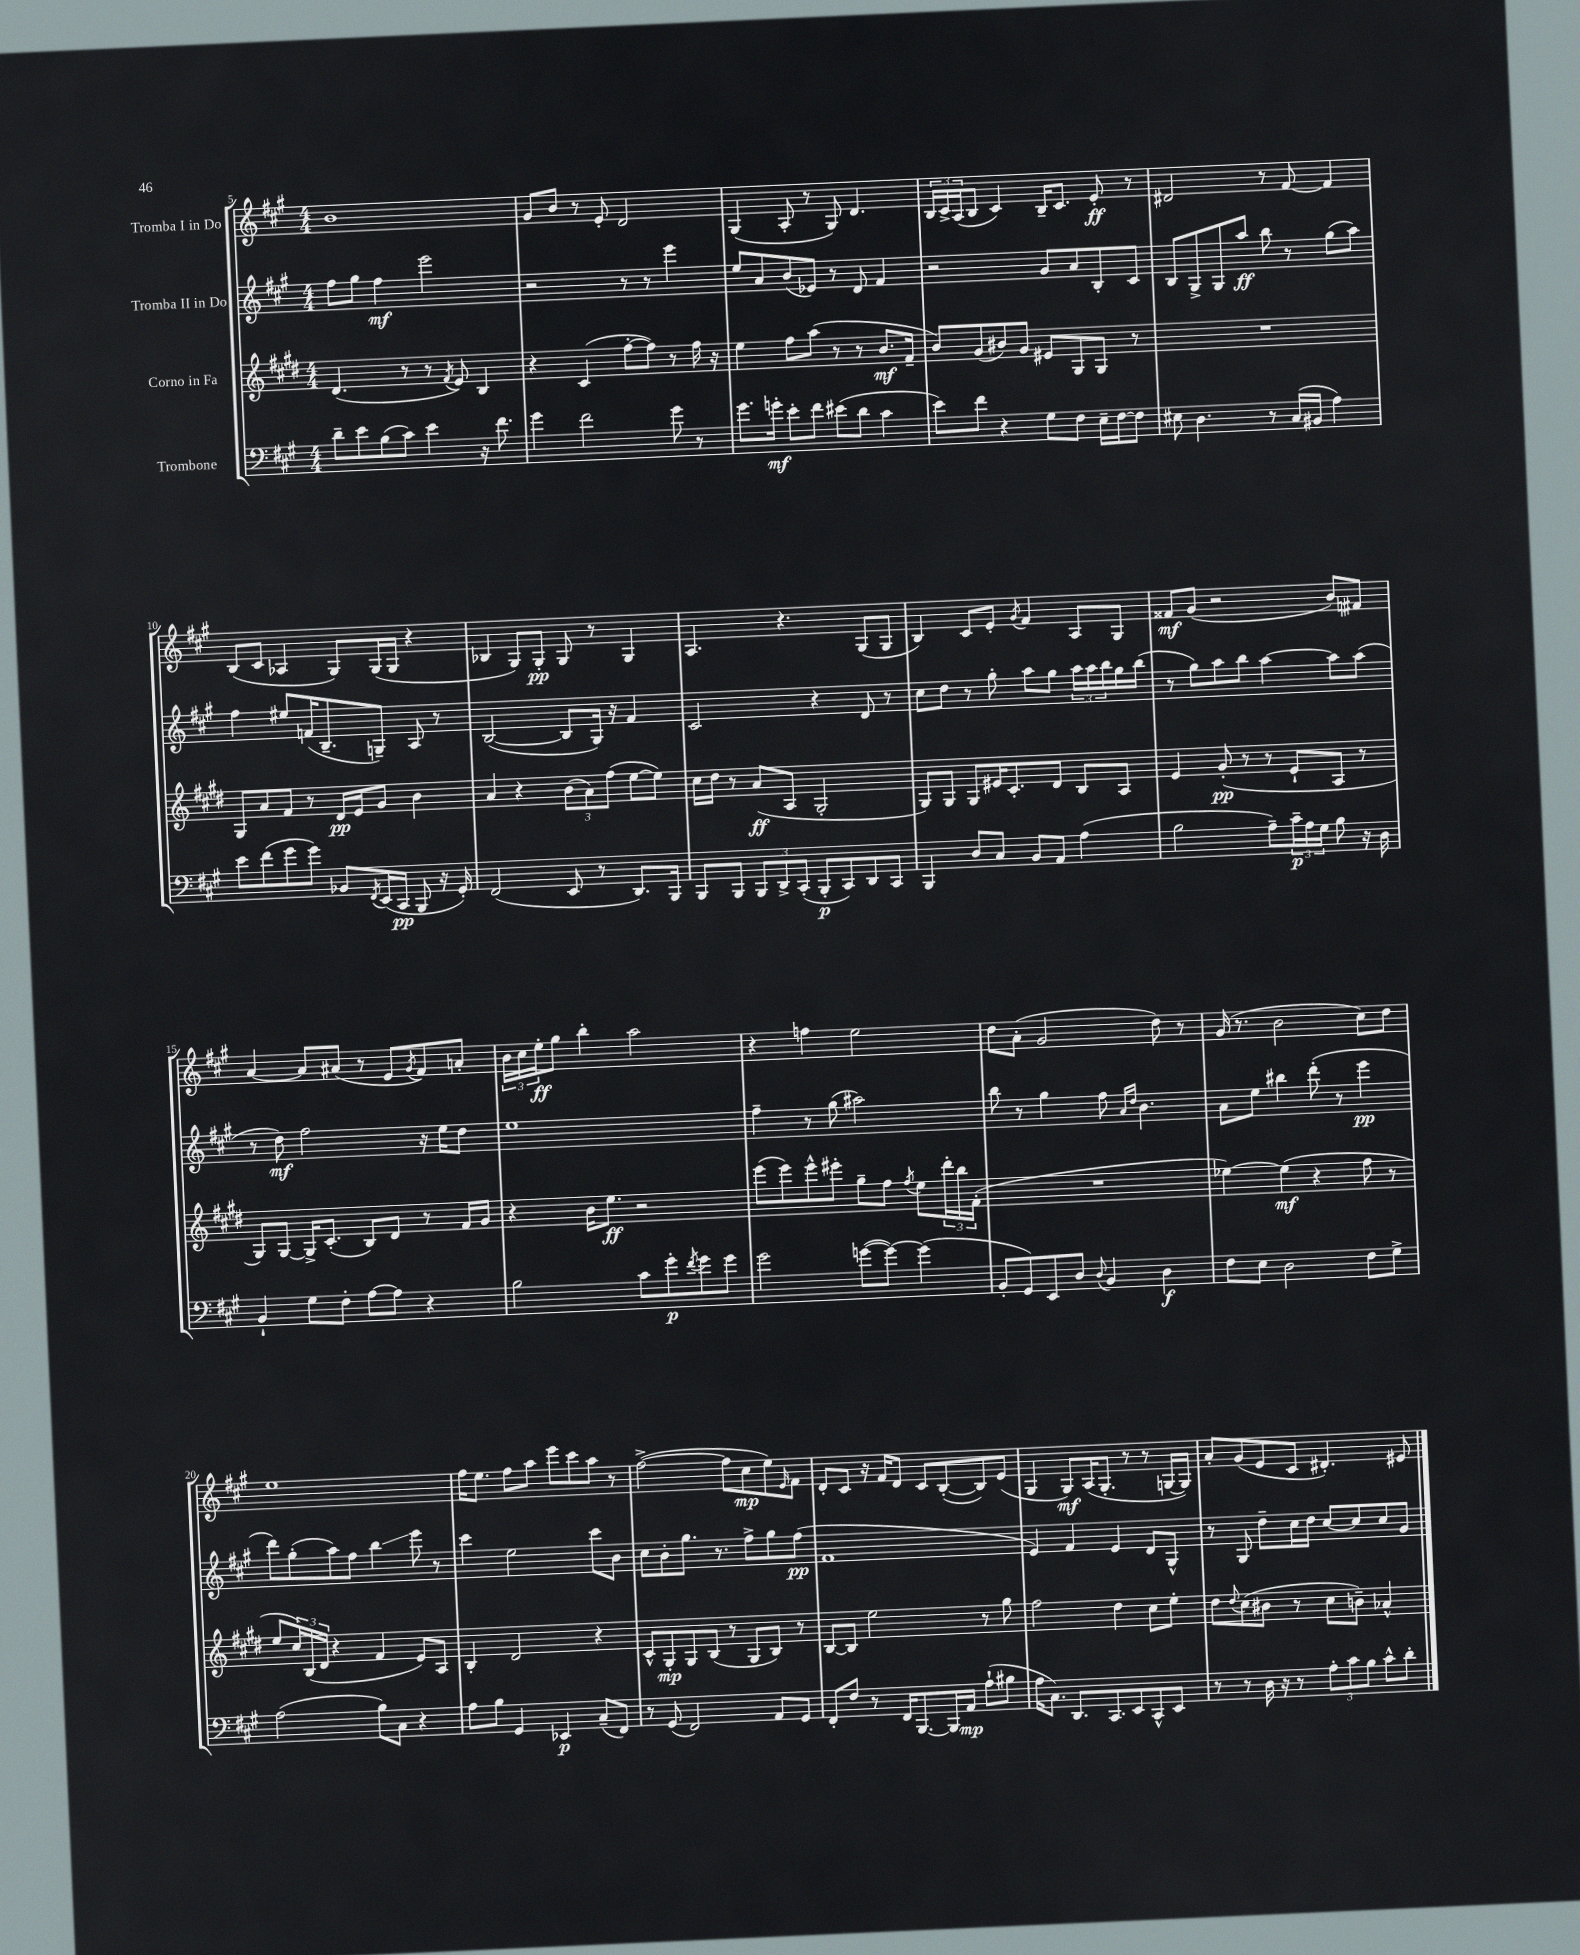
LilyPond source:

<<
\new StaffGroup <<
\new Staff = "s0" \with { instrumentName = "Tromba I in Do" } {
    \clef treble \key a \major \numericTimeSignature \time 4/4
    b'1 |
    gis'8 b'8 r8 e'8-. d'2 |
    gis4( a8-. r8 gis8) d'4. |
    \tuplet 3/2 { b16 cis'16-> a16( } b8 cis'4) b16-- cis'8. e'8-.\ff r8 |
    dis'2 r8 fis'8~ fis'4 |
    b8( cis'8 aes4 gis8) gis16( gis16 r4 |
    bes4 gis8) gis8-.\pp gis8 r8 gis4 |
    a4. r4. gis8( gis8 |
    b4) cis'8 e'8-. \acciaccatura { gis'8 } fis'4 a8 gis8 |
    fisis'8\mf gis'8( r2 b'8) fis'8 |
    a'4~ a'8 ais'8( r8 e'8 \acciaccatura { gis'8 } fis'8) a'8-. |
    \tuplet 3/2 { b'16 cis''16 e''16-.\ff } gis''8 b''4-. a''2 |
    r4 f''4 e''2 |
    d''8 a'8-.( gis'2 d''8) r8 |
    gis'16( r8. b'2 cis''8) d''8 |
    e''1 |
    fis''16 e''8. fis''8 a''8 e'''8 cis'''8 a''8 r8 |
    fis''2~->( fis''8 cis''8\mp e''8) \grace { e'16 } fis'8 |
    d'8-. cis'8 r16 fis'16 d'8 cis'8 b8~-.( b8) e'8( |
    gis4 gis8\mf) a16( gis8.-. r8 r8 g16~ g16) |
    a'8-. gis'8( e'8 cis'8 dis'4.-.) eis'8 \bar "|." |
}
\new Staff = "s1" \with { instrumentName = "Tromba II in Do" } {
    \clef treble \key a \major \numericTimeSignature \time 4/4
    fis''8 gis''8 fis''4\mf e'''2 |
    r2 r8 r8 e'''4 |
    e''8 a'8 b'8( ees'8) r8 d'8 fis'4 |
    r2 gis'8 a'8 b8-. cis'8 |
    b8 gis8-> gis8 a''8\ff b''8 r8 gis''8( a''8) |
    fis''4 eis''8 f'16( b8.-- g8--) a8 r8 |
    b2~( b8 gis16) r16 fis'4 |
    cis'2 r4 d'8 r8 |
    cis''8 d''8 r8 gis''8-. a''8 gis''8 \tuplet 3/2 { a''16 a''16 b''16 } gis''16 b''16( |
    r8 gis''8) a''8 b''8 a''4~ a''8 a''8( |
    r8 d''8\mf) fis''2 r16 e''16 d''8 |
    e''1 |
    fis''4-- r8 gis''8( ais''2) |
    b''8 r8 gis''4 fis''8 \grace { a'16 d''16 } b'4. |
    a'8 e''8 bis''4 d'''8-.( r8 e'''4\pp |
    d'''8) gis''8-.( a''8) fis''8 b''4\glissando e'''8 r8 |
    cis'''4 e''2 cis'''8 b'8 |
    cis''8 b'8-. gis''8. r8. fis''8-> gis''8 fis''8\pp( |
    fis'1 |
    e'4) fis'4 e'4 d'8 gis8-^ |
    r8 gis8 d''8-- cis''16 d''16 cis''8~ cis''8 cis''8 gis'8 \bar "|." |
}
\new Staff = "s2" \with { instrumentName = "Corno in Fa" } {
    \clef treble \key e \major \numericTimeSignature \time 4/4
    dis'4.( r8 r8 \acciaccatura { fis'8 } e'8) b4 |
    r4 cis'4( fis''8~-. fis''8) r8 fis''16 r16 |
    e''4 fis''8 a''8( r8 r8 b'8.\mf fis'16-- |
    b'8) gis'8( bis'8) gis'8 eis'8 gis8 gis8 r8 |
    R1 |
    gis8 a'8 fis'8 r8 dis'16\pp e'16 gis'8 b'4 |
    a'4 r4 \tuplet 3/2 { b'8( a'8) fis''8( } e''8~ e''8) |
    cis''16 dis''16 r8 a'8\ff( a8 gis2-. |
    gis8) gis8 gis8 eis'16 cis'8.-. dis'8 b8 a8 |
    e'4 gis'8-.\pp( r8 r8 e'8-! a8 r8 |
    gis8) gis8~ gis16-> cis'8.-.( b8) dis'8 r8 fis'16 gis'16 |
    r4 b'16 e''8.\ff r2 |
    e'''8( e'''8) e'''8-^ eis'''8-. gis''8-- fis''8 \acciaccatura { fis''8 } e''8 \tuplet 3/2 { dis'''16-. b''16 fis'16-.( } |
    R1 |
    ees''4~) ees''4\mf( r4 fis''8 r8 |
    e''8 \tuplet 3/2 { cis''16) b16( dis'16 } r4 fis'4 e'8) a8 |
    b4-. dis'2 r4 |
    cis'8-^ gis8-.\mp gis8 b8( r8 gis8 b8) r8 |
    b8~ b8 e''2 r8 gis''8 |
    fis''2 dis''4 cis''8 e''8-. |
    dis''8 \appoggiatura { dis''8 } cis''8( bis'8 r8 cis''8 b'8--) aes'4-^ \bar "|." |
}
\new Staff = "s3" \with { instrumentName = "Trombone" } {
    \clef bass \key a \major \numericTimeSignature \time 4/4
    d'8-- e'8 b8( cis'8) e'4 r16 fis'8. |
    gis'4 fis'2 gis'8 r8 |
    gis'8. g'16-.\mf e'8-. fis'8 eis'8( d'8 cis'4 |
    e'8) fis'8 r4 gis8 fis8 e16-- fis16~ fis8 |
    eis8 d4. r8 cis16( bis,16 a4) |
    e'8 fis'8( gis'8 gis'8) bes,8 \acciaccatura { fis,8 } e,16( cis,16\pp b,,8 r16 gis,16-.) |
    fis,2( e,8 r8 d,8.) b,,16 |
    b,,8 b,,8 \tuplet 3/2 { b,,8 d,8-> cis,8-.( } b,,8-.\p cis,8) d,8 cis,8 |
    b,,4 d8 cis8 b,8 a,8 a4( |
    b2 a8--) \tuplet 3/2 { cis'16--\p a16 gis16 } b8 r16 d16 |
    b,4-! gis8 fis8-. a8~ a8 r4 |
    b2 cis'8 gis'8-.\p \acciaccatura { fis'8 } gis'8 gis'8 |
    gis'2 g'8~( g'8~) g'4( |
    b,8-. gis,8) e,8 d8 \appoggiatura { d8 } b,4 d4\f |
    fis8 e8 d2 fis8 gis8-> |
    a2( b8) cis8 r4 |
    a8 b8 gis,4 ees,4\p cis8--( fis,8) |
    r8 gis,8( fis,2) a,8 gis,8 |
    fis,8-. fis8 r8 fis,16 b,,8.~ b,,16 a,16\mp a8-!( bis8 |
    a16 cis8.) d,8. cis,8. e,8 cis,8-^ e,8 |
    r8 r8 d16 r16 r8 \tuplet 3/2 { a8-. cis'8 b8 } cis'8-^ d'8-. \bar "|." |
}
>>
>>
\layout { \context { \Score currentBarNumber = #5 } }
